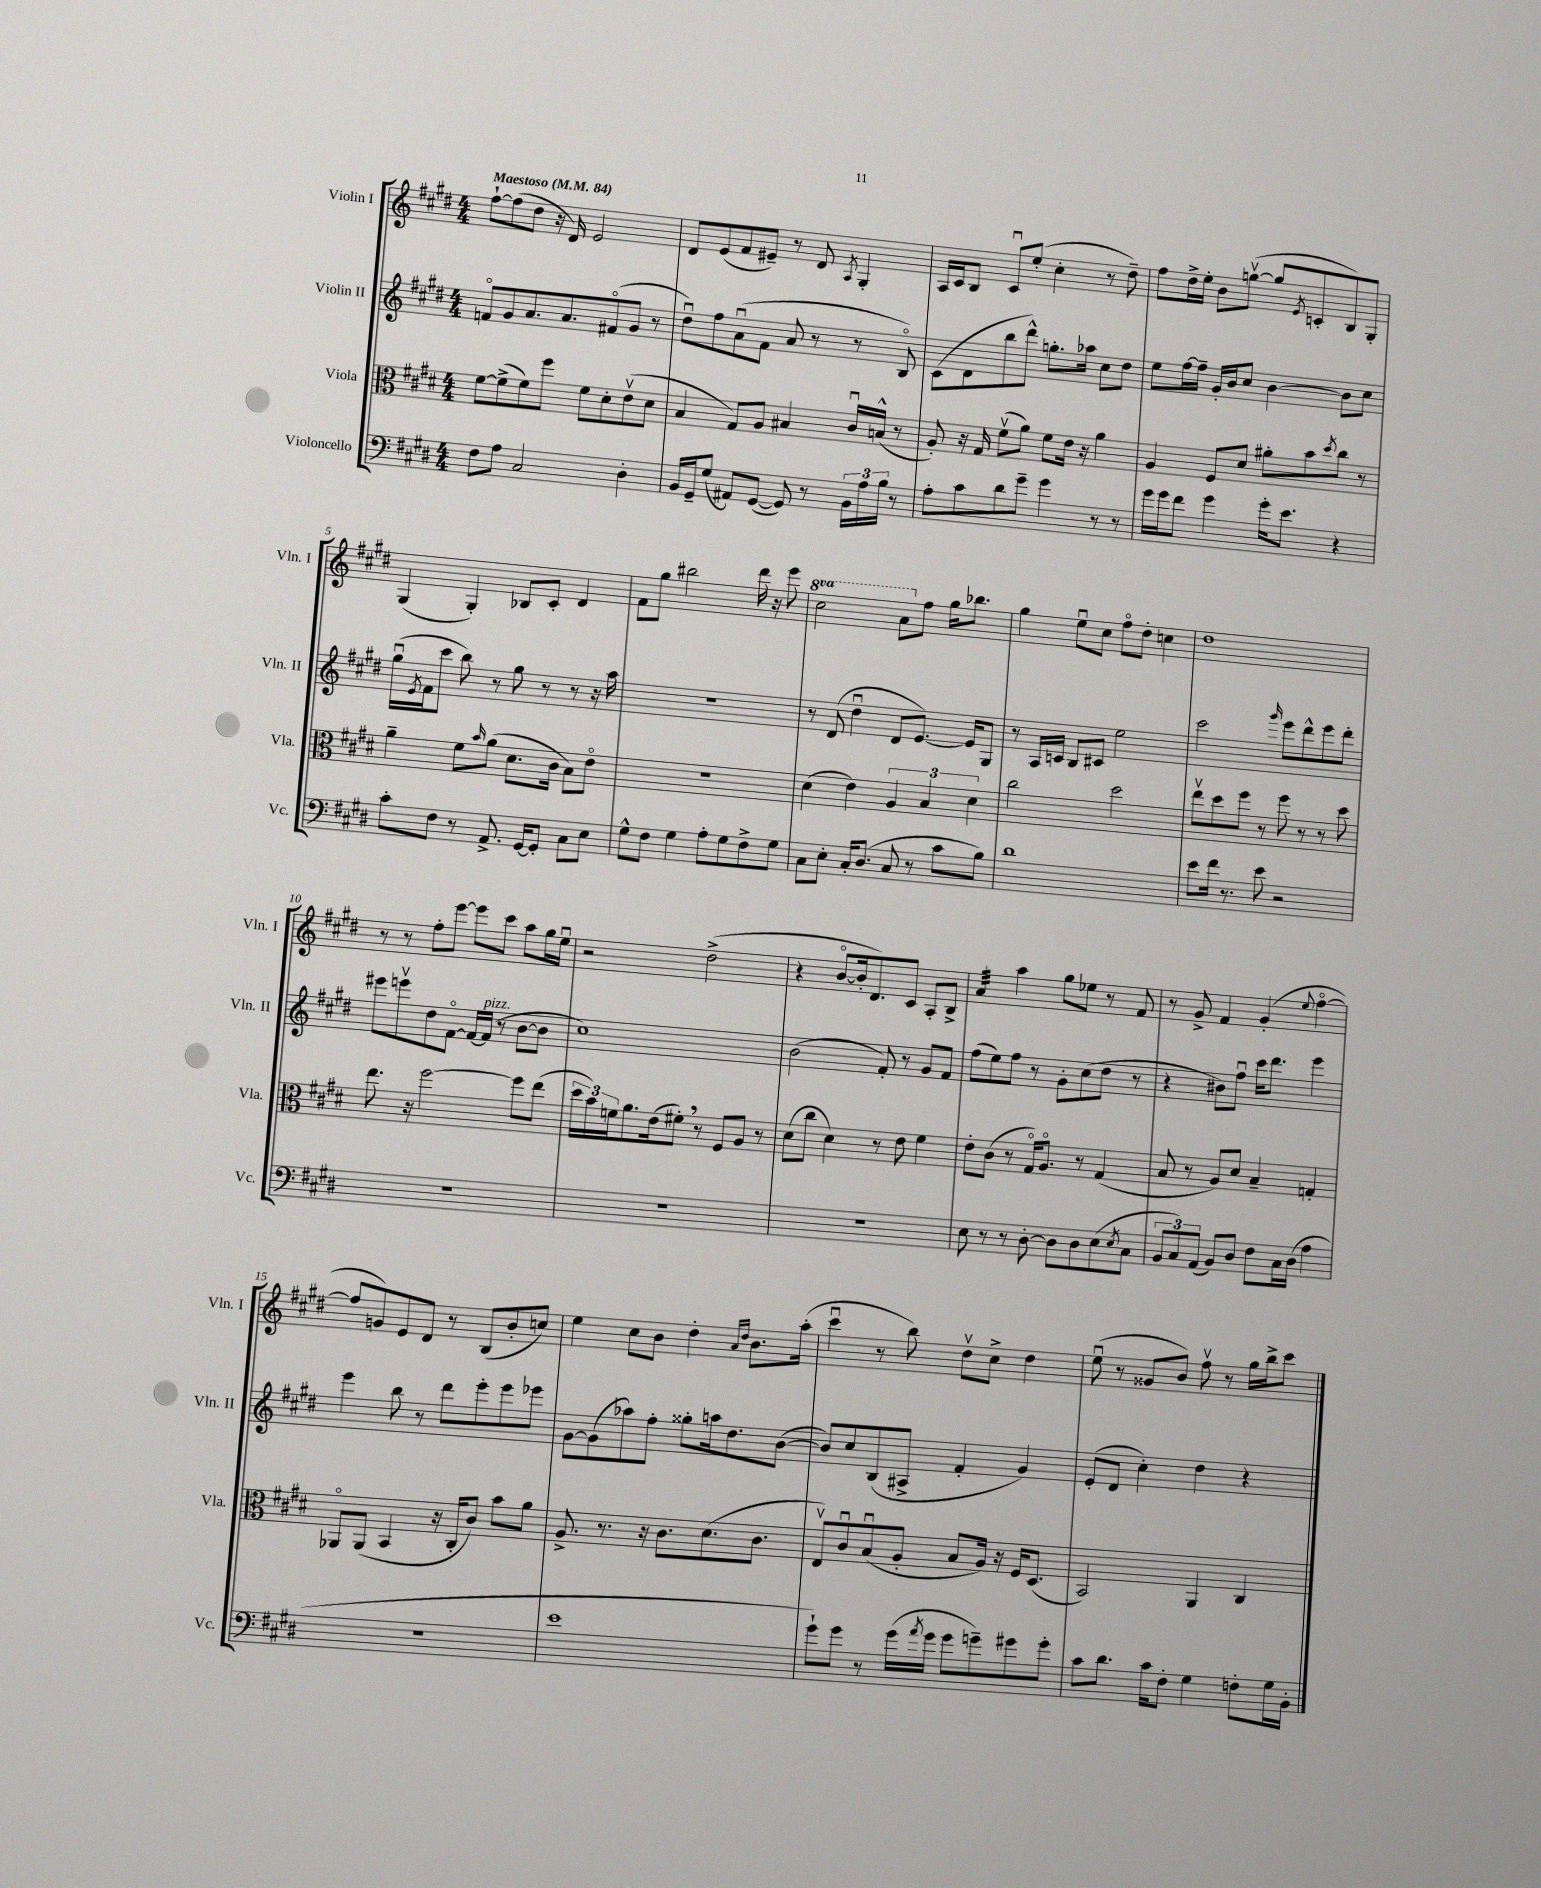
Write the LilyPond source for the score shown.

<<
\new StaffGroup <<
\new Staff = "s0" \with { instrumentName = "Violin I" shortInstrumentName = "Vln. I" } {
    \clef treble \key e \major \numericTimeSignature \time 4/4 \set Staff.ottavationMarkups = #ottavation-simple-ordinals \tempo "Maestoso" 4 = 84
    fis''8~-! fis''8( dis''8 r16 dis'16) e'2 |
    dis'8 e'8( fis'8 eis'8--) r8 dis'8 \acciaccatura { a8 } gis4-. |
    a16 cis'16 b8 cis'8\downbow e''8-.( cis''4-. r8 dis''8--) |
    fis''8 dis''16-> e''16-. b'8 g''8~\upbow( g''8 \acciaccatura { e'8 } c'8-. b8) gis8-. |
    gis4( gis4-.) bes8 cis'8-. dis'4 |
    fis'8 gis''8 bis''2 dis'''16 r16 e'''8 |
    \ottava #1 cis'''2 a''8 \ottava #0 fis''8 gis''16 bes''8. |
    gis''4 e''8\downbow cis''8 fis''8\flageolet dis''8-. c''4 |
    dis''1 |
    r8 r8 fis''8-. e'''8~ e'''8 cis'''8 a''8 gis''16 e''16\downbow |
    r2 dis''2->( |
    r4 b'8~\flageolet b'16-. dis'8.) cis'8 a8-. b8-> |
    a'4:32 a''4 gis''8 ees''8 r8 fis'8 |
    r8 gis'8-> fis'4 gis'4-.( \appoggiatura { e''8 } fis''4~\flageolet |
    fis''8 g'8) e'8 dis'8 r8 b8( b'8-. c''8) |
    e''4 cis''8 b'8 dis''4-. \grace { a'16 dis''16 } b'8. a''16-.( |
    cis'''4\downbow r8 b''8) dis''8\upbow cis''8-> dis''4 |
    e''8\downbow( r8 gisis'8 b'8) fis''8\upbow r8 gis''16 b''16-> cis'''8 \bar "|." |
}
\new Staff = "s1" \with { instrumentName = "Violin II" shortInstrumentName = "Vln. II" } {
    \clef treble \key e \major \numericTimeSignature \time 4/4
    f'8\flageolet gis'8 a'8. a'8. fis'8\flageolet( gis'8 r8 |
    dis''8\downbow) fis''8 a'8\downbow( fis'8 a'8 r8 r8 b8\flageolet) |
    cis'8( dis'8 b''8 dis'''8-^) g''8.-. aes''16 cis''8 dis''8 |
    e''8 fis''16~ fis''16-- gis'16-. b'16 cis''8 b'4~ b'8 cis''8 |
    gis''16\downbow( \acciaccatura { e'8 } fis'16 cis'''8 b''8) r8 gis''8 r8 r8 r16 a''16 |
    R1 |
    r8 dis'8( dis''4\downbow dis'8 e'8.~) e'16 gis8 |
    r8 a16 c'16 b8 cis'8 e''2 |
    cis'''2 \grace { gis'''16 } e'''8 dis'''8-^ e'''8 dis'''8-. |
    eis'''8 e'''8\upbow dis''8 fis'8~\flageolet fis'16~ fis'16^\markup { \italic "pizz." }( r8 b'8~ b'8 |
    cis''1) |
    b'2( fis'8-.) r8 gis'8 fis'8 |
    fis''8( e''8) fis''8 r8 gis'8-. cis''8( dis''8 r8 |
    r4 bis'8) fis''8\downbow cis'''16 dis'''8. e'''4 |
    e'''4 b''8 r8 dis'''8 e'''8-. e'''8 ees'''8 |
    gis'8~ gis'8( aes''8) fis''8-. gisis''8-. a''16 dis''8. b'8~( |
    b'8) cis''8 b8( ais8-> fis'4-. gis'4) |
    e'8-.( dis'8 cis''4-.) dis''4 r4 \bar "|." |
}
\new Staff = "s2" \with { instrumentName = "Viola" shortInstrumentName = "Vla." } {
    \clef alto \key e \major \numericTimeSignature \time 4/4
    fis'8~ fis'8->( fis'8) fis''8 fis'8 dis'8-. e'8\upbow( dis'8 |
    b4 gis8) a8 bis4 cis'16\downbow b16-^( r8 |
    a8-.) r16 gis16 fis'8\upbow( a'8) fis'8 e'16 r16 a'4 |
    a4 fis8 dis'8 ais'8-. b'8 \acciaccatura { dis''8 } cis''8 r8 |
    a'4-- fis'8 \grace { b'16 } a'8( dis'8. cis'16 b8) e'8\flageolet |
    R1 |
    dis'4( e'4) \tuplet 3/2 { a4 b4 dis'4 } |
    cis''2 dis''2 |
    e''8\upbow dis''8 fis''8 r8 fis''8 r8 r8 dis''8 |
    e''8. r16 fis''2~ fis''8 e''8( |
    \tuplet 3/2 { dis''16 b'16) f'16 } a'8. e'16( fis'8-.) \breathe r8 fis8 a8 r8 |
    dis'8( cis''8 dis'4) r8 e'8 fis'4 |
    e'8-. cis'8( r8 gis16\flageolet) a8.\flageolet r8 gis4( |
    b8 r8 a8) dis'8 b4-- g4-. |
    aes,8\flageolet aes,8( b,4 r16 cis16-. cis'8) b'8 a'8 |
    a8.-> r8. r16 cis'8. dis'8.( cis'8. |
    e8\upbow) cis'8\downbow b8\downbow( a8-. b8 a16) r16 fis16 dis8.( |
    b,2) a,4 cis4 \bar "|." |
}
\new Staff = "s3" \with { instrumentName = "Violoncello" shortInstrumentName = "Vc." } {
    \clef bass \key e \major \numericTimeSignature \time 4/4
    fis8 a8 cis2 dis4-. |
    b,16 gis,16-- gis8( ais,8) gis,8~( gis,8) r8 \tuplet 3/2 { b,16 a16 b16 } r8 |
    a8-. cis'8 dis'8 gis'8-- gis'4 r8 r8 |
    gis'16 gis'16 fis'8 gis'4 gis'16-. e'8. r4 |
    cis'8-. fis8 r8 a,8.-> gis,16~ gis,8-. cis8 e8 |
    gis8-^ fis8 gis4 a8-. gis8 fis8-> gis8 |
    cis8 e8-. cis16-. dis8.( cis8 r8 cis'8 b8) |
    dis'1 |
    e'8 fis'16 r8. e'8 r2 |
    R1 |
    R1 |
    R1 |
    e8 r8 r8 dis8~-. dis8 dis8 e8( \acciaccatura { e8 } cis8 |
    \tuplet 3/2 { b,8 cis8) a,8( } b,8) dis8 fis8 cis16 dis16( a4 |
    R1 |
    e'1 |
    gis'8-!) gis'8 r8 gis'16( \acciaccatura { a'8 } gis'16 gis'8 g'8--) gis'8 gis'8-. |
    cis'8 dis'8. cis'16 fis8-. gis4 f8-. gis16 b,16-. \bar "|." |
}
>>
>>
